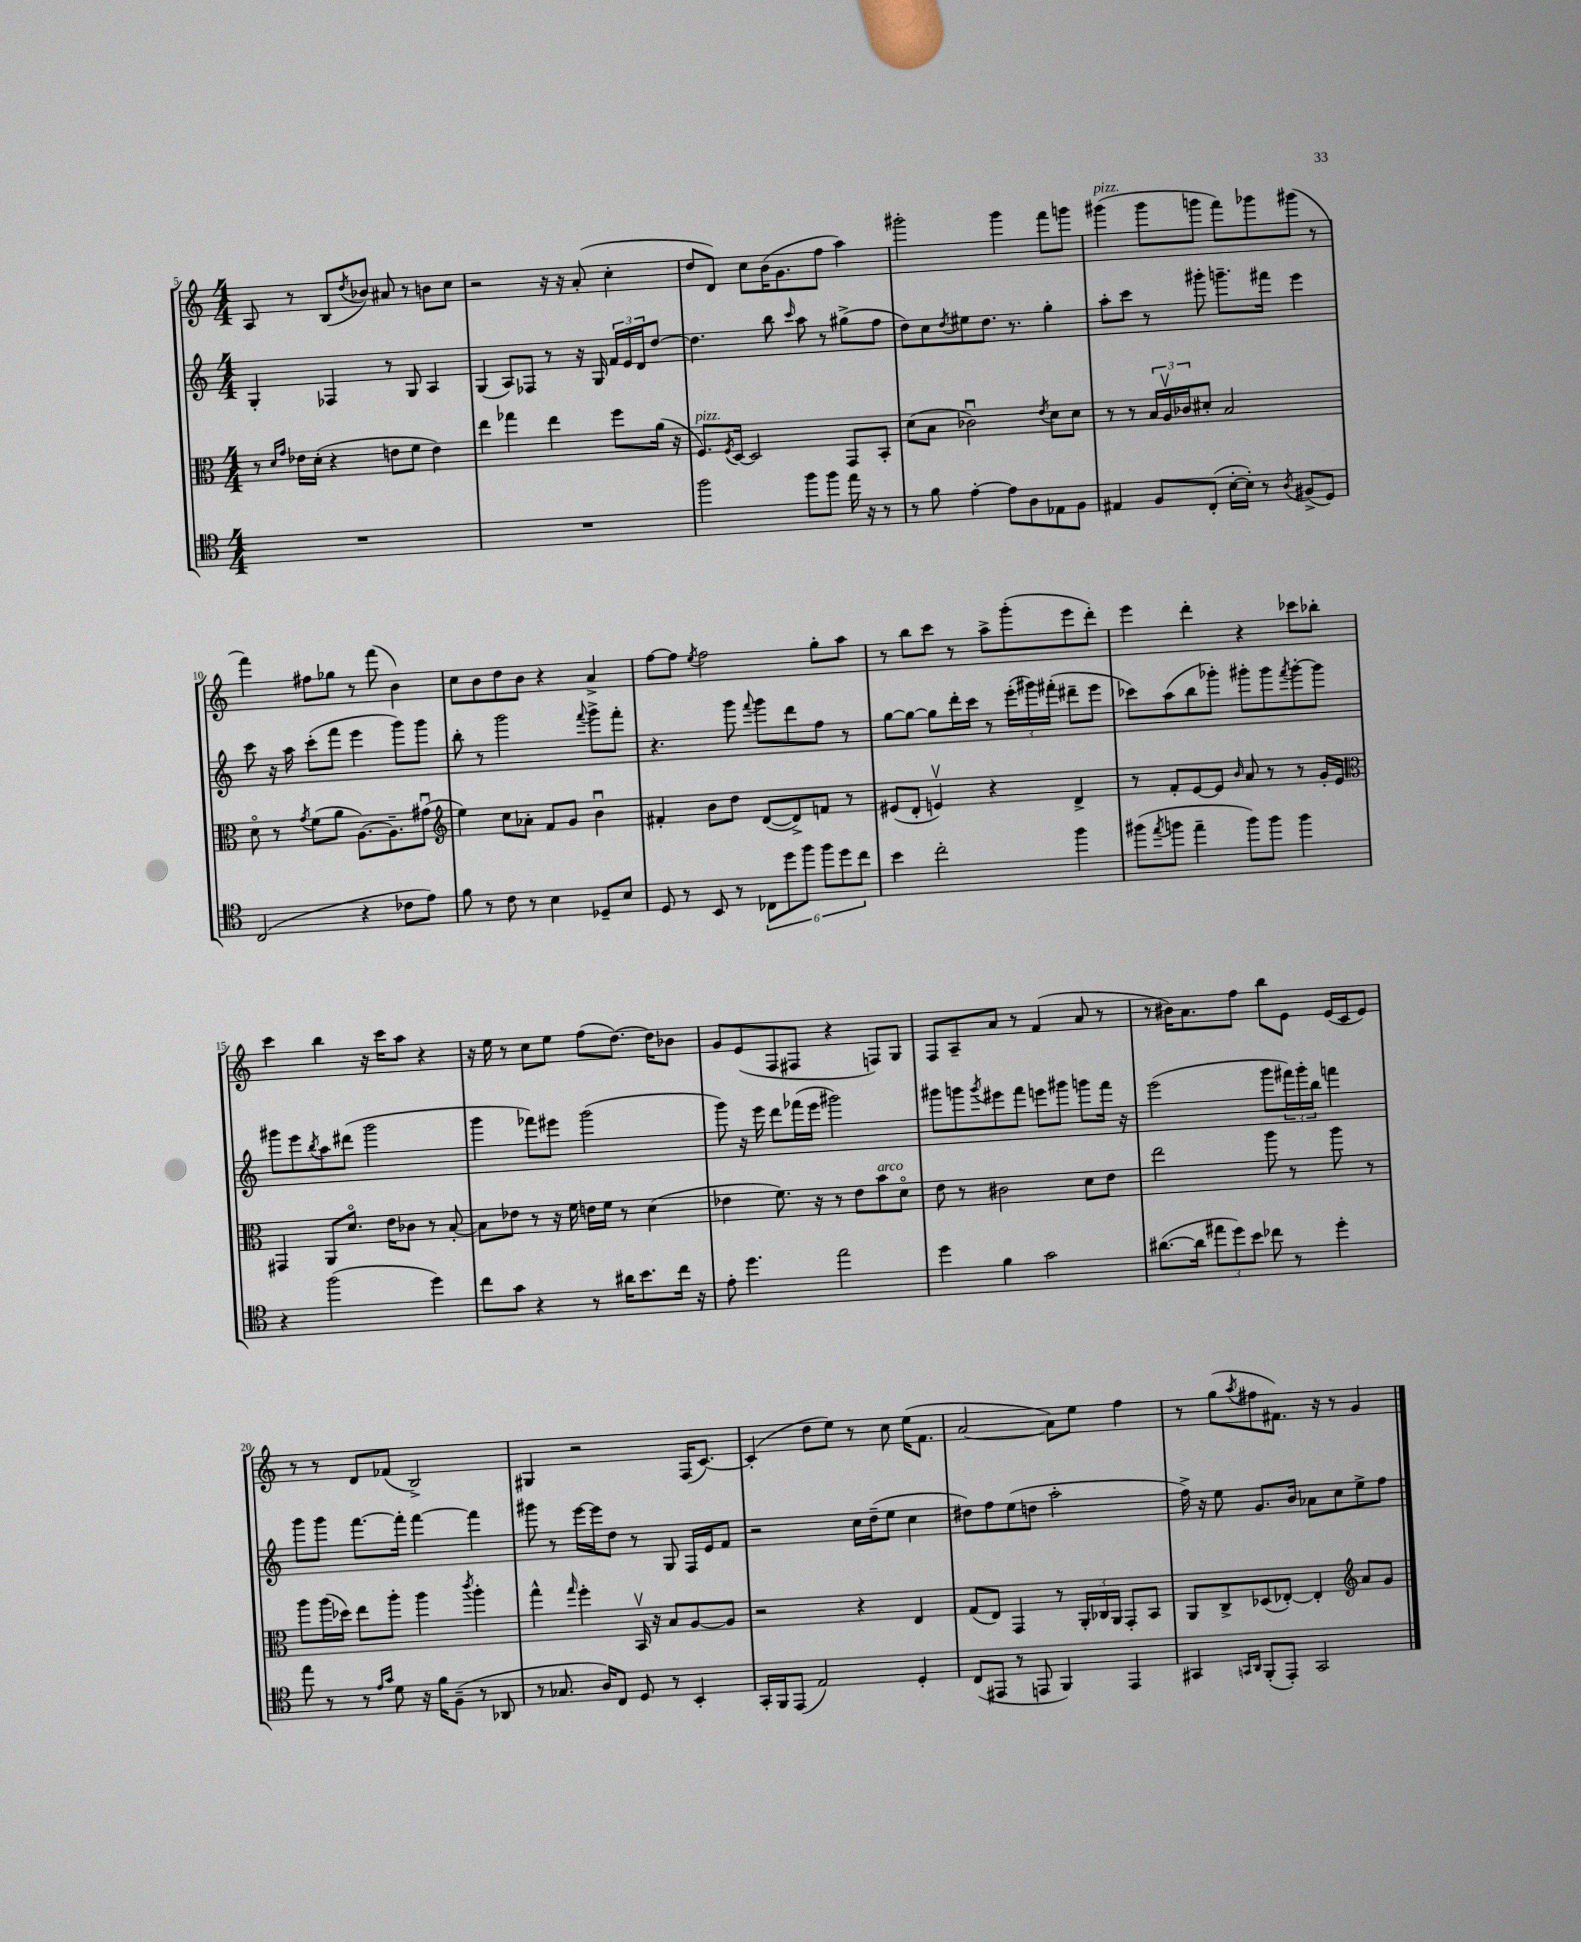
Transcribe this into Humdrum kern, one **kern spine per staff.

**kern	**kern	**kern	**kern
*staff4	*staff3	*staff2	*staff1
*clefC4	*clefC3	*clefG2	*clefG2
*k[]	*k[]	*k[]	*k[]
*M4/4	*M4/4	*M4/4	*M4/4
1r	8r	4G'/	8A/
.	16qqd/LL	.	.
.	16qqg/JJ	.	.
.	16e-\LL	.	8r
.	(16d'\JJ	.	.
.	4r	4F-/	(8B/L
.	.	.	8qdd/
.	.	.	8b-/J)
.	8e\L	8r	8a#/
.	8f\J	8G/	8r
.	4e\)	4A/	8b\L
.	.	.	8cc\J
=	=	=	=
1r	4ee\	(4G/	2r
.	4gg-\	8A/L)	.
.	.	8F-/J	.
.	4ee\	8r	16r
.	.	.	16r
.	.	16r	(8a'/
.	.	16G/	.
.	8ff\L	24f/LL	4cc'\
.	.	24e/	.
.	.	24d/J	.
.	(16a\Jk	[8dd/J	.
.	16r	.	.
=	=	=	=
2ff\	8.F/L)	4.dd\]	8dd/L
.	.	.	8d/J)
.	8qF/	.	.
.	[16D/Jk	.	.
.	2D/]	.	8cc\L
.	.	8bb\	(16b\K
.	.	.	8.g\
.	.	16qqccc/	.
8ff\L	.	8aa\	.
8ff\J	.	8r	8ff\J
16ee\	8GG/L	(8gg#^\L	4aa\)
16r	.	.	.
8r	8BB'/J	8ff\J	.
=	=	=	=
8r	(8d\L	8dd\L)	2ggg#'\
8f\	8B\J	8cc\	.
.	.	8qdd/	.
[4e'\	2c-u\)	8ee#\	.
.	.	8.dd\J	.
8e\]L	.	.	4ggg#\
.	.	8.r	.
8A\	.	.	.
.	8qe/	.	.
8E-\	8d\L	4gg'\	8fff\L
8F\J	8d\J	.	8ggg\J
=	=	=	=
4E#/	8r	8aa'\L	(4ggg#\
.	8r	8ccc\J	.
8F/L	24B/LL	8r	8ggg#\L
.	24Av/	.	.
.	24c-/J	.	.
(8C'/J	8d#'/J	8ggg#'\	8ggg\J
[16B'\LL	2B/	8.ggg~\L	8fff\L)
16B'\]JJ)	.	.	.
8r	.	.	8ggg-\
.	.	16fff#\Jk	.
8qA/	.	.	.
(8F#^/L	.	4eee\	(8ggg#\J
8D/J)	.	.	8r
=	=	=	=
(2C/	8do\	8ccc\	4fff\)
.	8r	16r	.
.	.	16aa\	.
.	8qg/	.	.
.	(8f\L	(8ccc'\L	8ff#\L
.	8a\J	8fff\J	8gg-\J
4r	[8.A\L)	4eee\	8r
.	.	.	(8fff\
.	8.A~\]	.	.
8c-\L	.	8ggg\L)	4b\)
8e\J)	(8g#u\J	8ggg\J	.
=	=	=	=
*	*clefG2	*	*
8f\	4ee\)	8bb'\	8cc\L
8r	.	8r	8b\
8c\	8cc\L	2ggg\	8dd\
8r	8a-'\J	.	8b\J
4B\	8f/L	.	4r
.	8g/J	.	.
.	.	8qqfff/	.
8D-~/L	4bu\	8ggg^\L	4a^/
8B/J	.	8fff'\J	.
=	=	=	=
8D/	4f#'/	4.r	[8ff\L
8r	.	.	8ff\]J
.	.	.	8qee/
8BB/	8b\L	.	2ff\
8r	8dd\J	8ggg\	.
.	.	8qqfff/	.
12C-\L	([8d/L	8ggg\L	.
12dd\	.	.	.
.	8d^/])	8ddd\	.
12ff\J	.	.	.
12ff\L	8f/J	8ff\J	8gg'\L
12dd\	.	.	.
.	8r	8r	8aa\J
12cc\J	.	.	.
=	=	=	=
4b\	(8e#/L	[8gg\L	8r
.	8d'/J	8gg\_J	8bb\L
2cc'\	4ev/)	8gg\]L	8ccc\J
.	.	16ddd'\L	8r
.	.	16ccc\JJ	.
.	4r	8r	8aa^\L
.	.	(24eee'\LL	(8ggg'\
.	.	24ggg#\)	.
.	.	(24fff#'\JJ	.
4ff\	4d^/	8ddd#~\L	8eee\
.	.	8eee\J	8ddd'\J)
=	=	=	=
(8ff#\L	8r	8ccc-\L)	4eee\
8qee/	.	.	.
8ff\J	8f'/L	(8aa\	.
4ee~\	[8e/	8bb\	4ddd'\
.	8e/]J	8ggg-'\J)	.
.	16qqb/	.	.
8ff\L)	8a/	8ggg#'\L	4r
8ff\J	8r	8ggg#\	.
.	.	8qfff/	.
4ff\	8r	[8ggg#'\	8ccc-\L
.	16g'/LL	8ggg#\]J	8bb-'\J
.	16e/JJ	.	.
=	=	=	=
*	*clefC3	*	*
4r	4GG#/	8ggg#\L	4ccc\
.	.	8eee\	.
.	.	8qbb/	.
(2ff\	8AA/L	8aa\	4bb\
.	8.do/J	(8ddd#\J	.
.	.	2ggg#\	16r
.	16e\LK	.	16ccc\LK
.	8c-\J	.	8aa\J
4dd\)	8r	.	4r
.	[8B'/	.	.
=	=	=	=
8cc\L	8B\]L	4ggg\	16r
.	.	.	16ee\
8g\J	8e-\J	.	8r
4r	8r	8fff-\L)	8cc\L
.	16r	8eee#\J	8ee\J
.	16f\	.	.
8r	16e\LL	(2ggg\	(8ff\L
.	16f\JJ	.	.
16a#\LK	8r	.	[8.dd\J)
8.b\	.	.	.
.	(4d\	.	.
.	.	.	16dd\]LK
16cc\Jk	.	.	8b-\J
16r	.	.	.
=	=	=	=
8e'\	4e-\	8ggg\)	8g/L
4.dd\	.	16r	(8e/
.	.	16eee\	.
.	8.f\)	8ddd\L	8F/
.	.	(16fff-\L	8F#/J
.	16r	16eee\JJ	.
2ee\	8r	2ggg#\)	4r
.	8e-\L	.	.
.	8b\	.	8F/L)
.	8do\J	.	8G/J
=	=	=	=
4dd\	8e\	8ggg#\L	8F/L
.	8r	8ggg\	8A~/
.	.	8qggg/	.
4f\	2c#\	8eee#\	8a/J
.	.	8fff\J	8r
2g\	.	8eee\L	(4f/
.	.	8ggg#\J	.
.	8d\L	8ggg\L	8a/
.	8e\J	16fff\Jk	8r
.	.	16r	.
=	=	=	=
([8.a#\L	2ee\	(2eee\	8r
.	.	.	16b#\LK)
16a#\]Jk	.	.	8.a\
12ee#\L	.	.	.
12dd\)	.	.	.
.	.	.	8ff\J
12b\J	.	.	.
8cc-\	8aa\	8ggg\L	8bb\L
8r	8r	24fff#\L)	8e\J
.	.	24ggg'\	.
.	.	24bb\JJ	.
4dd'\	8aa\	4fff\	(16e/LL
.	.	.	16c/J
.	8r	.	8e/J)
=	=	=	=
8ee\	8aa\L	8ggg\L	8r
8r	(16aa\L	8ggg\J	8r
.	16dd-\JJ)	.	.
8r	8ee\L	[8.fff\L	8d/L
16qqe/LL	.	.	.
16qqg/JJ	.	.	.
8d\	8aa'\J	.	(8f-/J
.	.	16fff'\]Jk	.
16r	4aa\	[4fff\	2B^/)
16f\LK	.	.	.
(8F~\J	.	.	.
.	8qccc/	.	.
8r	4aa'\	4fff\]	.
8AA-/	.	.	.
=	=	=	=
8r	4gg^^\	8ggg#\	4G#/
8.G-/	.	8r	.
.	16qqgg/	.	.
.	4ff'\	[16eee\LL	2r
16A/LK)	.	16eee\]J	.
8C/J	.	8dd\J	.
8D/	16BBv/	8r	.
.	16r	.	.
8r	8B/L	8G/	.
4BB'/	[8A/	16F/LL	(16F/LK
.	.	16e/J	[8.c/J)
.	8A/]J	8f/J	.
=	=	=	=
16GG'/LL	2r	2r	(4c'/]
16FF/J	.	.	.
(8EE/J	.	.	.
2E/)	.	.	8dd\L
.	.	.	8ee\J)
.	4r	16cc\LL	8r
.	.	(16dd~\J	.
.	.	8ee\J	8cc\
4D'/	4E/	4cc\	(16ee\LK
.	.	.	8.f\J
=	=	=	=
(8C/L	(8G/L	8dd#\L)	[2a/
8EE#/J	8E/J)	8ff\	.
8r	4GG/	(8ee\	.
8EE/	.	8dd\J	.
4FF/)	8r	2aa'\	8a\]L)
.	24AA'/LL	.	8ee\J
.	24C-/	.	.
.	24AA/JJ	.	.
4EE/	8GG'/L	.	4ff\
.	8BB/J	.	.
=	=	=	=
4GG#/	8AA/L	16ff^\)	8r
.	.	16r	.
.	8C^/	8ee\	(8gg\L
16qqGG/LL	.	.	.
16qqAA/JJ	.	.	8qaa/
(8FF'/L	(8D-/	8.g/L	8ff#\
8EE'/J)	[8E-'/J)	.	8.f#\J)
.	.	16b/Jk	.
2GG/	4E-'/]	8a-\L	.
.	.	.	16r
.	.	8cc\	8r
*	*clefG2	*	*
.	8a/L	8ee^\	4g/
.	8g/J	8ff\J	.
==	==	==	==
*-	*-	*-	*-
